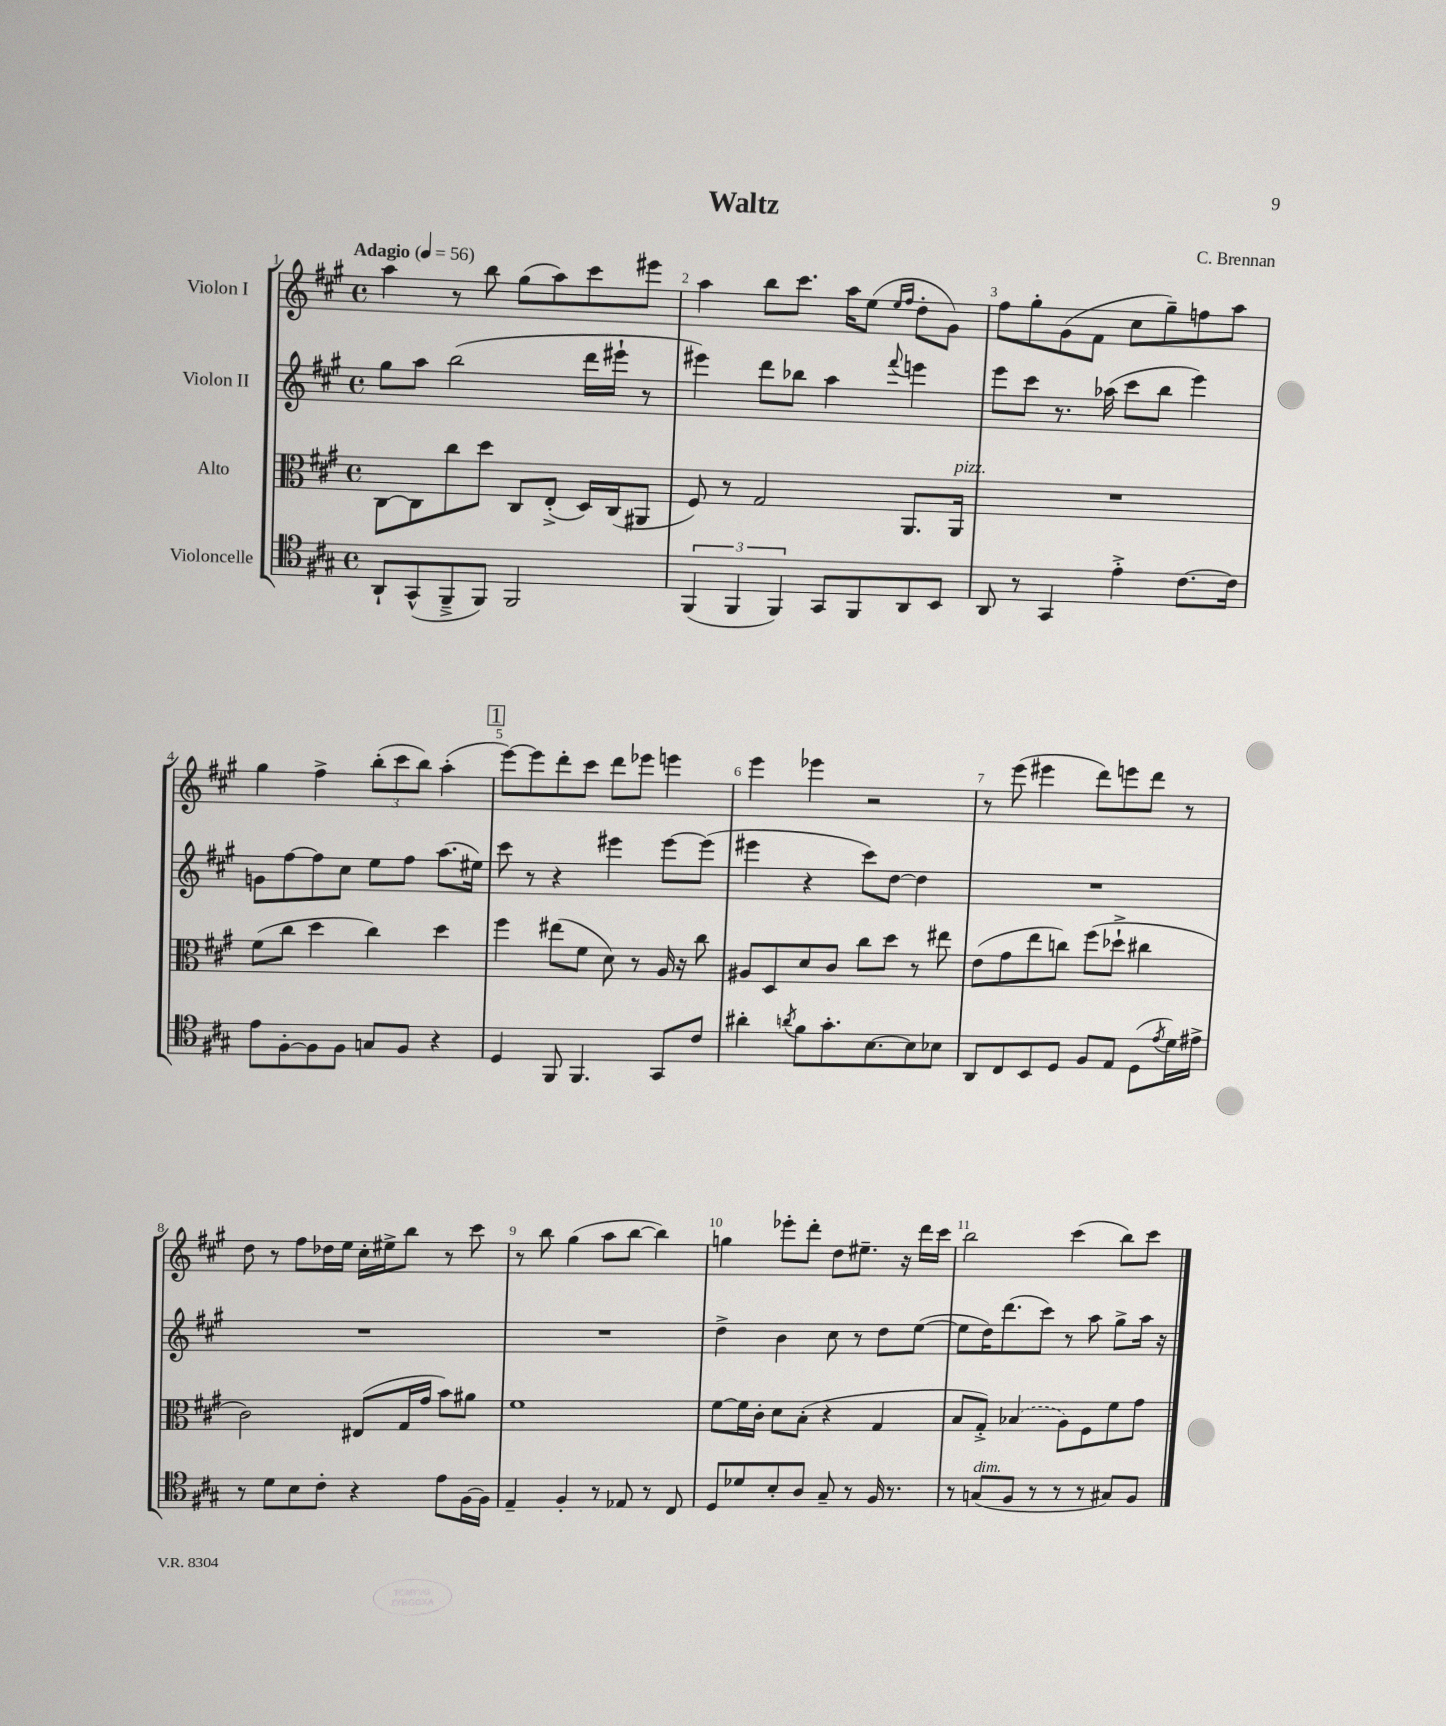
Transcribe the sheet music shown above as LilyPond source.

\header { title = "Waltz" composer = "C. Brennan" }
<<
\new StaffGroup <<
\new Staff = "s0" \with { instrumentName = "Violon I" } {
    \clef treble \key a \major \defaultTimeSignature \time 4/4 \tempo "Adagio" 4 = 56
    a''4 r8 b''8 gis''8( a''8) cis'''8 eis'''8 |
    a''4 b''8 cis'''8. a''16 e''8( \grace { e''16 fis''16 } d''8-. gis'8) |
    fis''8 gis''8-. gis'8( fis'8 cis''8 gis''8--) f''8 a''8 |
    gis''4 fis''4-> \tuplet 3/2 { b''8-.( cis'''8 b''8) } a''4-.( |
    \mark \markup { \box "1" } e'''8~) e'''8 d'''8-. cis'''8 d'''8 ees'''8 e'''4 |
    e'''4 ees'''4 r2 |
    r8 e'''8( eis'''4 d'''8) e'''8 d'''8 r8 |
    d''8 r8 fis''8 des''16 e''16 cis''16-. eis''16-> b''8 r8 cis'''8 |
    r8 b''8 gis''4( a''8 b''8~ b''4) |
    g''4 ees'''8-. d'''8-. d''8 eis''8.-- r16 d'''16 cis'''16 |
    b''2 cis'''4( b''8) cis'''8 \bar "|." |
}
\new Staff = "s1" \with { instrumentName = "Violon II" } {
    \clef treble \key a \major \defaultTimeSignature \time 4/4
    gis''8 a''8 b''2( d'''16 eis'''16-! r8 |
    eis'''4) d'''8 bes''8 a''4 \appoggiatura { fis'''8 } e'''4 |
    e'''8 cis'''8 r8. aes''16( cis'''8 b''8 e'''4) |
    g'8 fis''8~ fis''8 cis''8 e''8 fis''8 a''8.( eis''16) |
    \mark \markup { \box "1" } cis'''8 r8 r4 eis'''4 eis'''8~ eis'''8( |
    eis'''4 r4 cis'''8) d''8~ d''4 |
    R1 |
    R1 |
    R1 |
    d''4-> b'4 cis''8 r8 d''8 e''8~( |
    e''8 d''16) d'''8.( cis'''8) r8 a''8 gis''8-> a''16 r16 \bar "|." |
}
\new Staff = "s2" \with { instrumentName = "Alto" } {
    \clef alto \key a \major \defaultTimeSignature \time 4/4
    cis8~ cis8 cis''8 d''8 cis8 e8-.->( d16) cis16( ais,8 |
    fis8) r8 gis2 a,8. a,16^\markup { \italic "pizz." } |
    R1 |
    fis'8( cis''8 d''4 cis''4) d''4 |
    \mark \markup { \box "1" } fis''4 eis''8( fis'8 d'8) r8 a16 r16 cis''8 |
    ais8 d8 d'8 cis'8 cis''8 d''8 r8 eis''8 |
    e'8( gis'8 e''8 c''8) fis''8( des''8-!-> cis''4 |
    cis'2) eis8( gis16 gis'16 b'8) ais'8 |
    fis'1 |
    fis'8~ fis'16 cis'16-. d'8 b8-.( r4 gis4 |
    b8 gis8-.->) \once \slurDashed bes4( a8) fis8 fis'8 gis'8 \bar "|." |
}
\new Staff = "s3" \with { instrumentName = "Violoncelle" } {
    \clef tenor \key a \major \defaultTimeSignature \time 4/4
    a,8-! gis,8-^( fis,8---> fis,8) fis,2 |
    \tuplet 3/2 { fis,4( fis,4 fis,4) } gis,8 fis,8 a,8 b,8 |
    a,8 r8 gis,4 e'4-.-> cis'8.~ cis'16 |
    e'8 fis8~-. fis8 fis8 g8 fis8 r4 |
    \mark \markup { \box "1" } d4 fis,8 fis,4. gis,8 cis'8 |
    ais'4-. \acciaccatura { a'8 } fis'8 gis'8.-. b8.~ b8 bes8 |
    a,8 cis8 b,8 d8 fis8 e8 d8( \acciaccatura { e'8 } d'16) eis'16-> |
    r8 d'8 b8 cis'8-. r4 e'8 fis16~ fis16 |
    e4-- fis4-. r8 ees8 r8 cis8 |
    d8 des'8 b8-. a8 gis8-- r8 fis16 r8. |
    r8 g8^\markup { \italic "dim." }( fis8 r8 r8 r8 gis8) fis8 \bar "|." |
}
>>
>>
\layout { \context { \Score \override BarNumber.break-visibility = ##(#f #t #t) barNumberVisibility = #all-bar-numbers-visible } }
